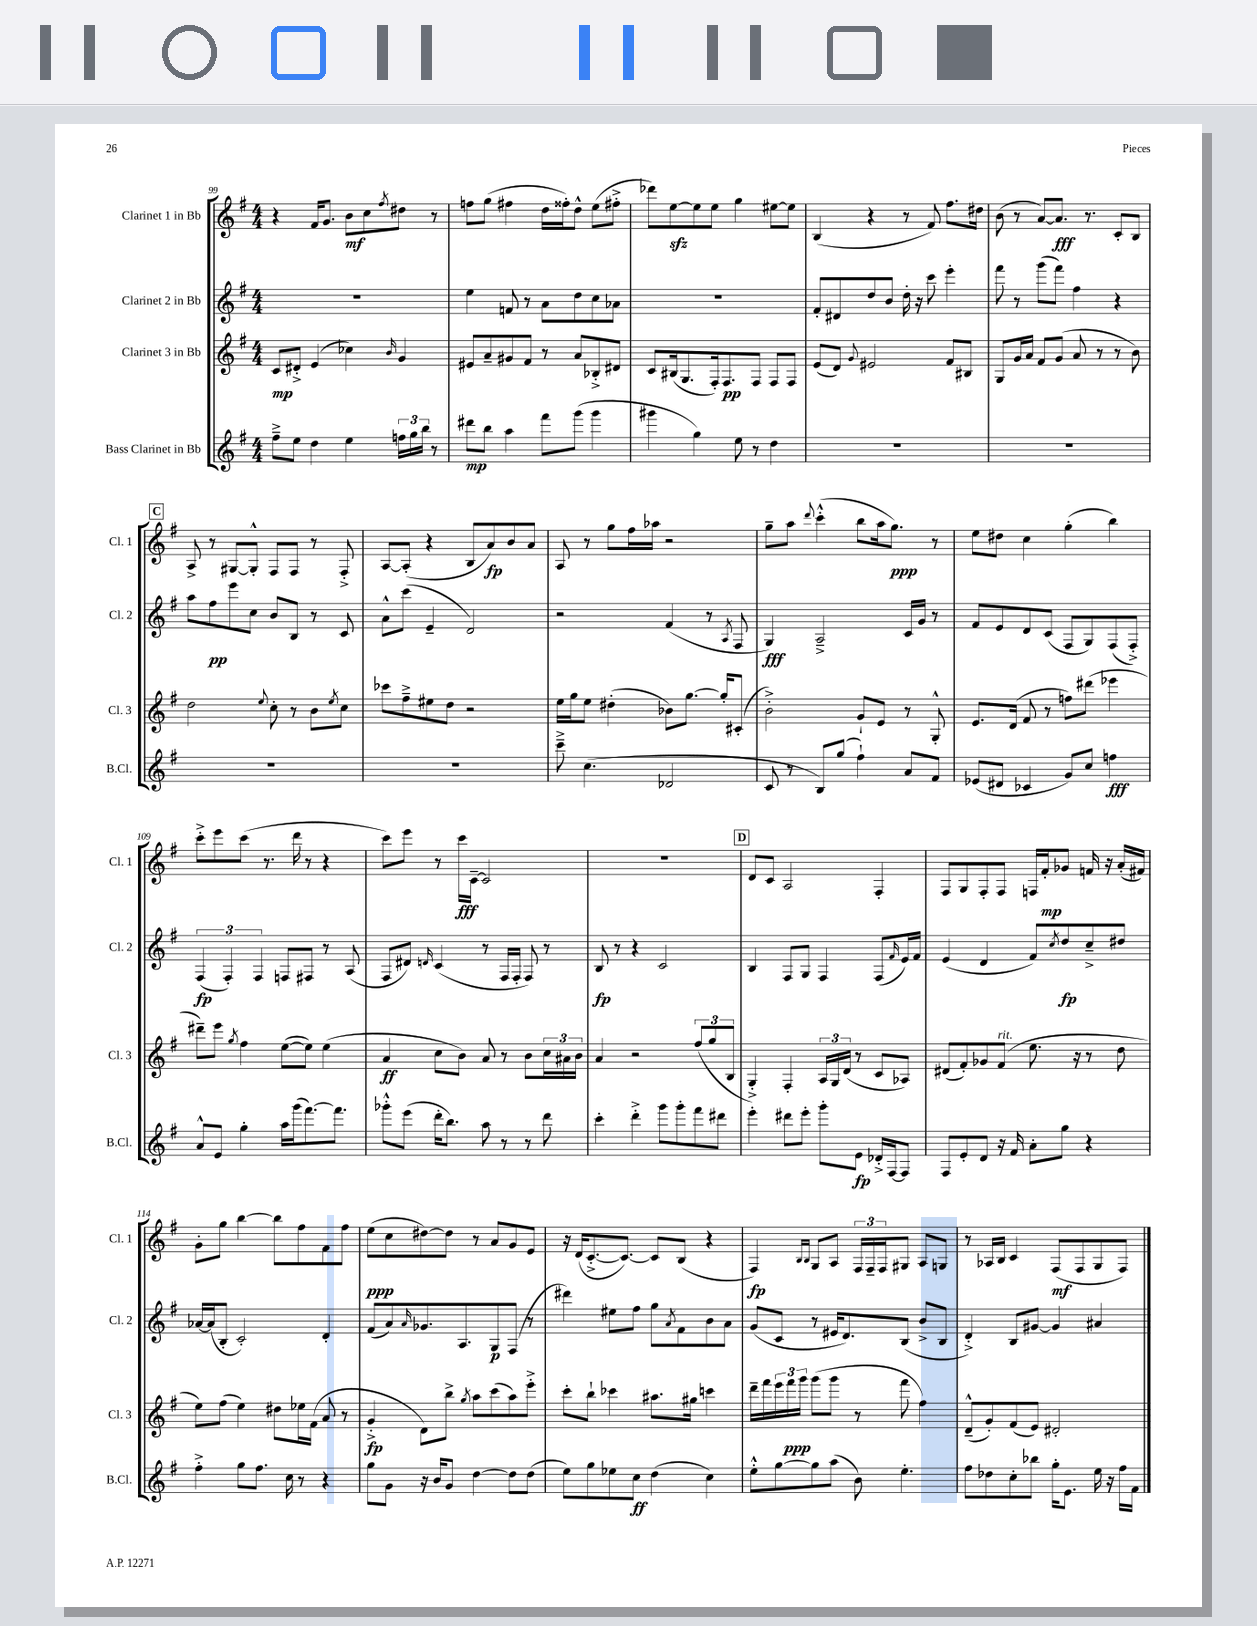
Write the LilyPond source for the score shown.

<<
\new StaffGroup <<
\new Staff = "s0" \with { instrumentName = "Clarinet 1 in Bb" shortInstrumentName = "Cl. 1" } {
    \clef treble \key g \major \numericTimeSignature \time 4/4
    r4 fis'16 g'8. b'8\mf c''8 \acciaccatura { fis''8 } dis''8 r8 |
    f''8 g''8( fis''4 d''16 fisis''16-.) d''8-^ e''8( fis''8-.-> |
    des'''8) e''8~\sfz e''8 e''8 g''4 eis''8~ eis''8 |
    b4( r4 r8 fis'8) fis''8. dis''16 |
    b'8( r8 a'8~) a'8.\fff r8. c'8-. b8 |
    \mark \markup { \box "C" } a8-> r8 gis8~ gis8-.-^ fis8 fis8 r8 fis8-.-> |
    a8~ a8-.( r4 b8 a'8\fp) b'8 a'8 |
    a8 r8 g''8 fis''16 aes''16 r2 |
    g''8-- a''8 \appoggiatura { d'''8 } c'''4-.-^( b''8 a''16 g''8.\ppp) r8 |
    e''8 dis''8 c''4 g''4-.( b''4) |
    c'''8-.-> e'''8 c'''8( r8. d'''16 r8 r4 |
    c'''8) e'''8 r8 c'''16\fff c'16~-- c'2 |
    R1 |
    \mark \markup { \box "D" } d'8 c'8 a2 fis4-. |
    fis8 g8 fis8-. fis8 f16 fis'16-.\mp ges'8 f'16 r16 a'16-.( fis'16) |
    g'8-. g''8 b''4~ b''8 fis''8 fis'8 fis''8 |
    e''8\ppp( c''8 dis''8~) dis''8 r8 a'8 g'8 e'8 |
    r16 d'16( c'8.~-.-> c'8.~) c'8 b8( r4 |
    fis4\fp) \grace { b16 b16 } g8 a8 \tuplet 3/2 { fis16 fis16-- fis16 } gis8 a8 g8 |
    r8 aes16 b16 c'4 fis8\mf( fis8 g8 fis8) \bar "|." |
}
\new Staff = "s1" \with { instrumentName = "Clarinet 2 in Bb" shortInstrumentName = "Cl. 2" } {
    \clef treble \key g \major \numericTimeSignature \time 4/4
    R1 |
    e''4 f'8 r8 a'8 d''8 c''8 aes'8 |
    R1 |
    fis'8-. dis'8 d''8 b'8 d''16-. r16 c'''8 e'''4-. |
    fis'''8 r8 g'''8( fis'''8) fis''4 r4 |
    \mark \markup { \box "C" } a''8 fis''8\pp e'''8 c''8 b'8 b8 r8 c'8 |
    a'8-^ c'''8( e'4-- d'2) |
    r2 fis'4( r8 \acciaccatura { a8 } fis8 |
    g4\fff) a2---> c'16 g'16 r8 |
    fis'8 e'8 d'8 c'8( fis8 g8) fis8( fis8-.->) |
    \tuplet 3/2 { fis4\fp( fis4-.) fis4 } f8 fis8 r8 a8( |
    fis8 dis'8) \grace { d'16 } c'4( r8 fis16 fis16-. fis8) r8 |
    b8\fp r8 r4 c'2 |
    \mark \markup { \box "D" } b4 fis8 g8 fis4 fis8( \grace { fis'16 } e'16) fis'16 |
    e'4( d'4 fis'8) \acciaccatura { c''8 } d''8\fp c''8---> dis''8 |
    aes'16~ aes'16( b8-. c'2-.) d'4-. |
    fis'8( a'8) \grace { a'16 } ges'8. a8. g8\p fis8( r8 |
    dis'''4) eis''8 fis''8 g''8 \acciaccatura { a'8 } fis'8 b'8 a'8 |
    g'8( c'8 r8 eis'16 d'8.) b8( b'8-> b8 |
    d'4-.->) b8 gis'8~ gis'4 ais'4 \bar "|." |
}
\new Staff = "s2" \with { instrumentName = "Clarinet 3 in Bb" shortInstrumentName = "Cl. 3" } {
    \clef treble \key g \major \numericTimeSignature \time 4/4
    c'8\mp dis'8-.-> e'4( ces''4) \grace { b'16 } g'4 |
    eis'8 a'8-- gis'8 fis'8 r8 a'8 bes8-.-> dis'8 |
    c'8 bis16( g8. fis16-.) fis8.\pp fis8 fis8 fis8 |
    e'8( d'8) \appoggiatura { g'8 } eis'2 fis'8 bis8 |
    g8 g'16 a'16 fis'8 g'8( a'8 r8 r8 b'8) |
    \mark \markup { \box "C" } d''2 \appoggiatura { e''8 } c''8-. r8 b'8 \acciaccatura { e''8 } c''8 |
    ces'''8 fis''8---> eis''8 d''8 r2 |
    e''16 g''16 e''8 dis''4-.( bes'8) g''8.~ g''16-. cis'8-.( |
    b'2-.->) g'8-! e'8 r8 g8-.-^ |
    e'8. d'16( fis'8 r8 f''8) dis'''8( ees'''4 |
    dis'''8--) e'''8 \acciaccatura { g''8 } fis''4 e''8~( e''8) e''4( |
    a'4\ff c''8 b'8) a'8 r8 b'8 \tuplet 3/2 { c''16 ais'16 b'16 } |
    a'4 r2 \tuplet 3/2 { fis''8( g''8 b8 } |
    \mark \markup { \box "D" } g4-.->) fis4-. \tuplet 3/2 { a16 g16 d'16( } r8 c'8 aes8) |
    dis'8( fis'8-.) ges'8 fis'8^\markup { \italic "rit." }( e''8. r16 r8 d''8 |
    e''8) fis''8( e''4) dis''8 ees''16 fis'16( a'8 r8 |
    g'4-.->\fp d'8) b''8-> \acciaccatura { g''8 } a''8 c'''8( a''8) e'''8-.-> |
    c'''8-. b''8-! ces'''4 ais''8. gis''16 c'''4 |
    d'''16-- fis'''16 \tuplet 3/2 { e'''16 fis'''16\ppp g'''16 } g'''8( g'''8 r8 fis'''8 fis''4) |
    d'8---^( g'8-.) fis'8( e'8) dis'2-. \bar "|." |
}
\new Staff = "s3" \with { instrumentName = "Bass Clarinet in Bb" shortInstrumentName = "B.Cl." } {
    \clef treble \key g \major \numericTimeSignature \time 4/4
    fis''8---> e''8 d''4 e''4 \tuplet 3/2 { f''16 g''16 b''16 } r8 |
    dis'''8\mp b''8 a''4 fis'''8 g'''8( g'''4 |
    gis'''4 g''4) e''8 r8 d''4 |
    R1 |
    R1 |
    \mark \markup { \box "C" } R1 |
    R1 |
    c'''8---> c''4.( des'2 |
    c'8 r8 b8) g''8( fis''4-!) a'8 fis'8 |
    ees'8( dis'8 ces'4 g'8) c''8 f''4\fff |
    a'8-^ e'8 g''4-. a''16 g'''16( fis'''8.~) fis'''8. |
    ges'''8-.-^ e'''8( d'''16-. b''8.) a''8 r8 r8 d'''8 |
    c'''4-. d'''4-.-> g'''8 g'''8-. fis'''8 dis'''8 |
    \mark \markup { \box "D" } e'''4-. dis'''8 e'''8-. g'''8-. e'8\fp des'16-.-> fis16~ fis8 |
    fis8 e'8-. d'8 r16 fis'16 a'8-. g''8 r4 |
    fis''4-.-> g''8 fis''8. c''16 r8 r4 |
    g''8 g'8 r16 b'16 g'8 d''4~ d''8 d''8( |
    e''8) g''8 ees''8 c''8\ff d''4( c''4) |
    e''8-.-^ g''8~ g''8 a''8( b'8) e''4.-. |
    fis''8 des''8 c''8-. bes''8 g''16-. e'8. e''16 r16 fis''16 fis'16 \bar "|." |
}
>>
>>
\layout { \context { \Score currentBarNumber = #99 } }
